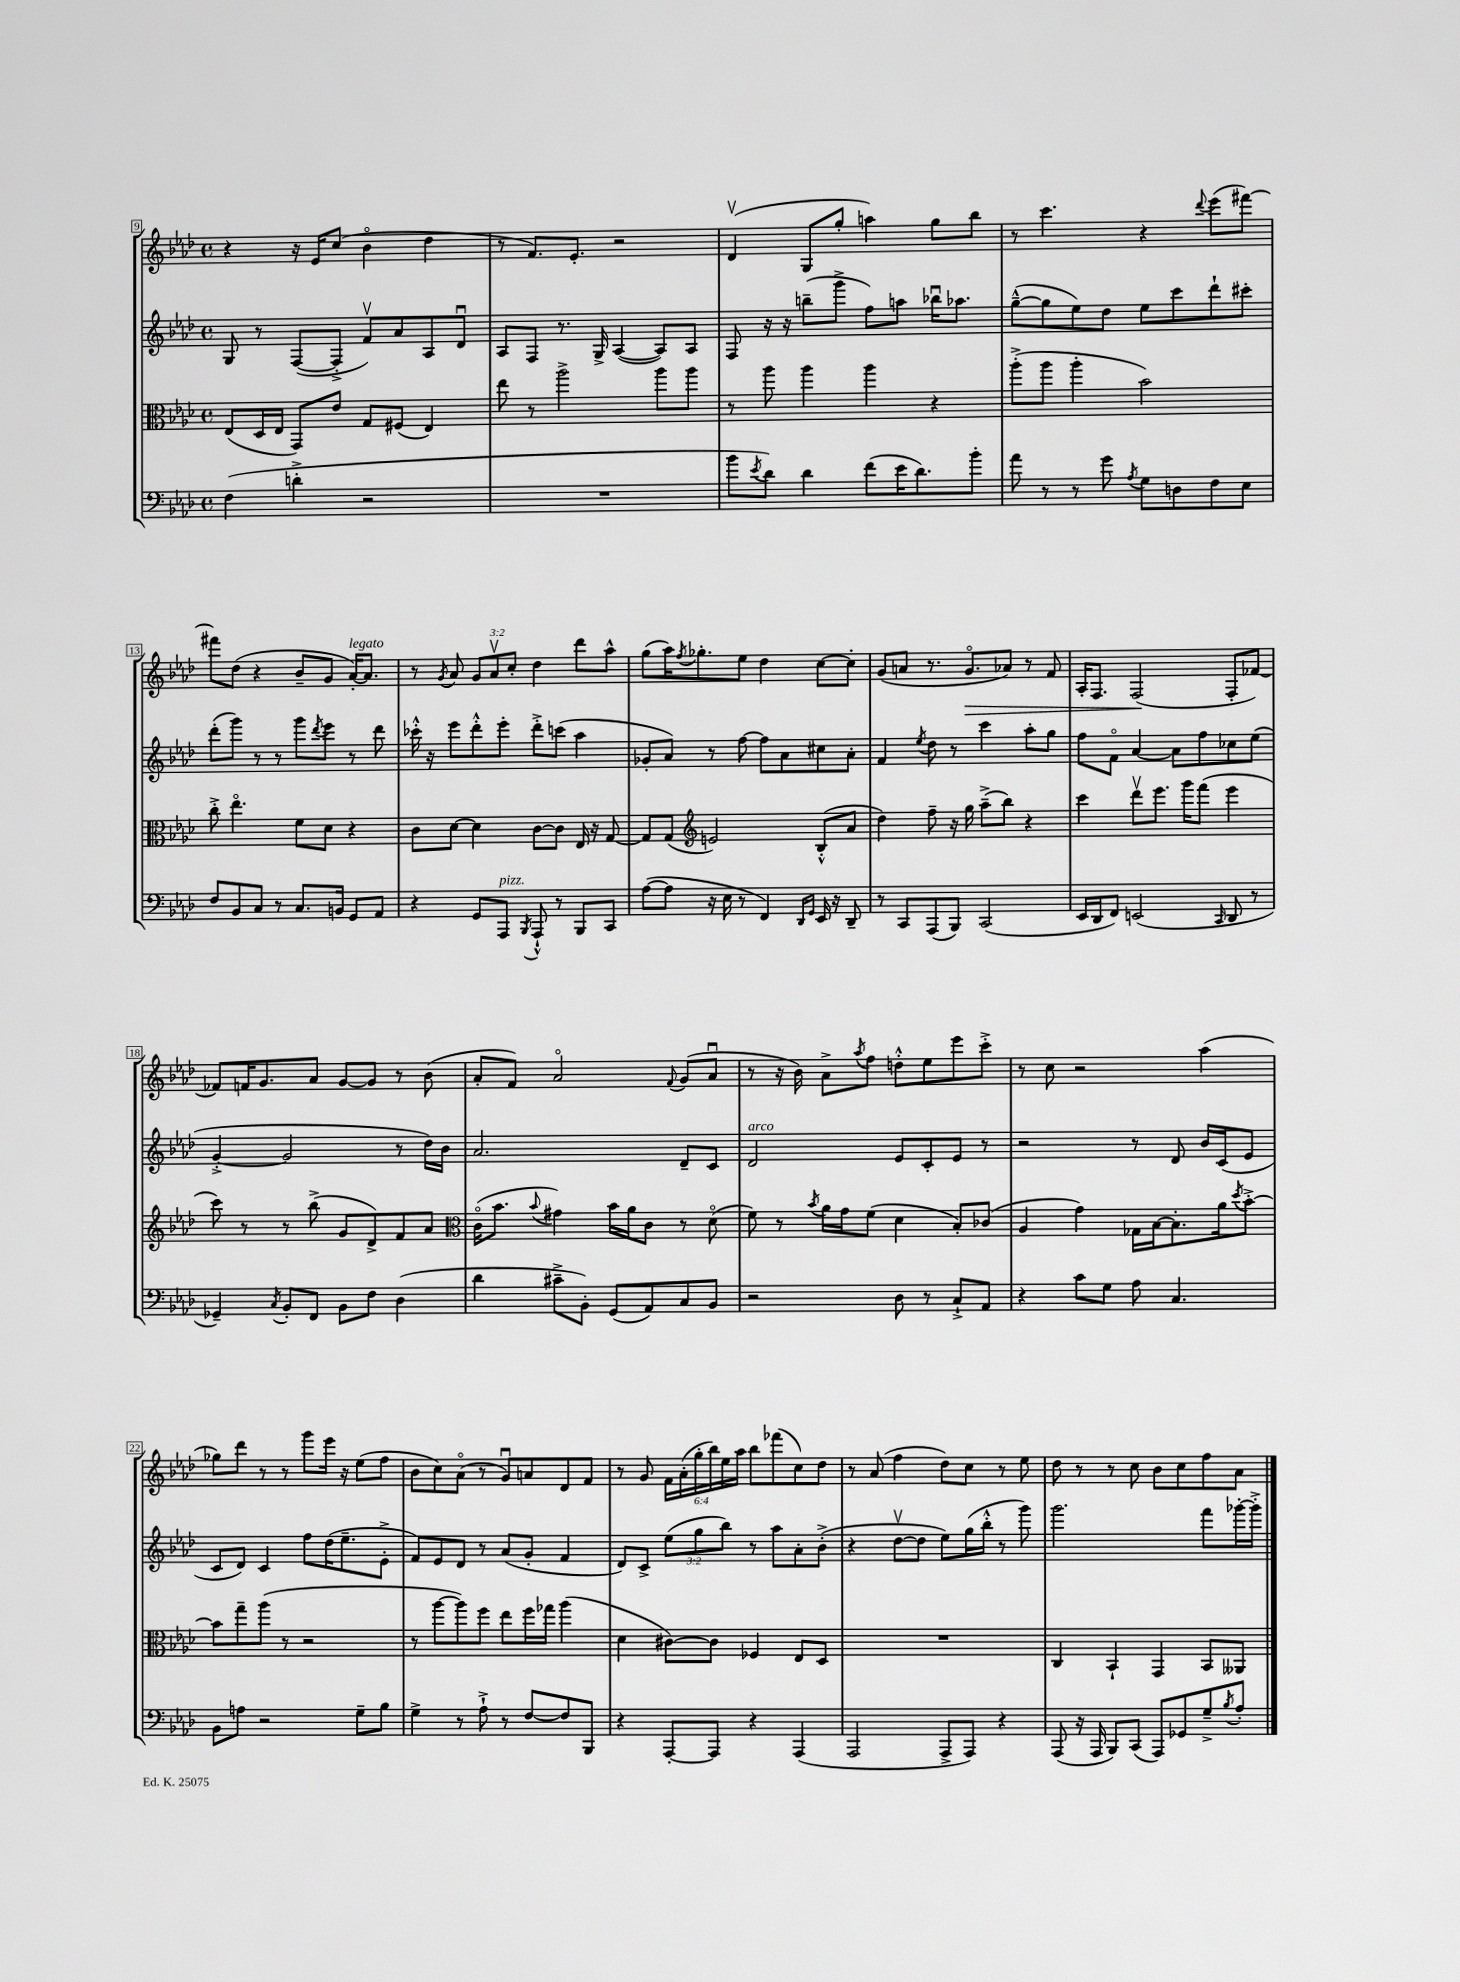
<<
\new StaffGroup <<
\new Staff = "s0" {
    \clef treble \key aes \major \defaultTimeSignature \time 4/4 \override Staff.TupletNumber.text = #tuplet-number::calc-fraction-text
    r4 r16 ees'16 c''8( bes'4\flageolet des''4 |
    r8 f'8.) ees'8.-. r2 |
    des'4\upbow( g8 g''8-. a''4) g''8 bes''8 |
    r8 c'''4. r4 \appoggiatura { des'''8 } ees'''8( fis'''8~) |
    fis'''8 des''8( r4 bes'8-- g'8 aes'16~-.^\markup { \italic "legato" }) aes'8. |
    r8 \acciaccatura { g'8 } aes'8 \tuplet 3/2 { g'8 aes'8\upbow c''8-. } des''4 des'''8 aes''8-^ |
    g''8( aes''16) \acciaccatura { f''8 } ges''8.-. ees''8 des''4 c''8~ c''8-. |
    g'8( a'8 r8. g'8.\flageolet\> aes'8) r8 f'8 |
    aes16-. f8. f2\!( f8-. fes'8~) |
    fes'8 f'16 g'8. aes'8 g'8~ g'8 r8 bes'8( |
    aes'8-. f'8) aes'2\flageolet \appoggiatura { f'8 } g'8( aes'8\downbow |
    r8 r16 bes'16) aes'8-> \acciaccatura { aes''8 } f''8 d''8-.-^ ees''8 ees'''8 c'''8-.-> |
    r8 c''8 r2 aes''4( |
    ges''8) des'''8 r8 r8 g'''8 ees'''16 r16 ees''8( f''8 |
    bes'8 c''8) aes'8\flageolet( r8 g'8\downbow) a'8 des'8 f'8 |
    r8 g'8 \tuplet 6/4 { f'16 aes'16-.( g''16-. bes''16) ees''16 aes''16 } bes''8 fes'''8( c''8) des''8 |
    r8 aes'8( f''4 des''8) c''8 r8 ees''8 |
    des''8 r8 r8 c''8 bes'8 c''8 f''8 aes'8 \bar "|." |
}
\new Staff = "s1" {
    \clef treble \key aes \major \defaultTimeSignature \time 4/4 \override Staff.TupletNumber.text = #tuplet-number::calc-fraction-text
    g8 r8 f8~( f8-.-> f'8\upbow) aes'8 aes8 des'8\downbow |
    aes8 f8 r8. g16-> aes4~( aes8) aes8 |
    f8 r16 r16 b''8--( g'''8-> f''8) a''8 bes''16\downbow aes''8. |
    g''8~---^( g''8 ees''8) des''8 ees''8 c'''8 des'''8-! cis'''8-. |
    des'''8-.( g'''8) r8 r8 g'''8 \acciaccatura { des'''8 } ees'''8 r8 des'''8 |
    ces'''16-.-^ r16 ees'''8 des'''8-.-^ ees'''8-. des'''8-.-> c'''8( aes''4 |
    ges'8-. aes'8) r8 f''8~ f''8 aes'8 cis''8 aes'8-. |
    f'4 \acciaccatura { ees''8 } des''8 r8 c'''4 aes''8-. g''8 |
    f''8 f'8\flageolet aes'4~ aes'8 f''8 ces''8 ees''8( |
    g'4~-.-> g'2 r8 des''16) bes'16 |
    aes'2. des'8-- c'8 |
    des'2^\markup { \italic "arco" } ees'8 c'8-. ees'8 r8 |
    r2 r8 des'8 bes'16 c'16( ees'8 |
    c'8 des'8) c'4 f''8 des''16( ees''8.-- ees'8-.-> |
    f'8) ees'8 des'8 r8 aes'8( g'8-. f'4 |
    des'8) c'8-> \tuplet 3/2 { ees''8( g''8 bes''8) } r8 aes''8 aes'8-. bes'8-.->( |
    r4 des''8~\upbow des''8 ees''8) g''16( bes''16-.-^ r8 g'''8) |
    g'''2. f'''8 ges'''16~-. ges'''16-.-> \bar "|." |
}
\new Staff = "s2" {
    \clef alto \key aes \major \defaultTimeSignature \time 4/4
    ees8( des16 ees16 g,8) ees'8 g8 fis8( ees4) |
    ees''8 r8 aes''2-> aes''8 aes''8 |
    r8 aes''8 aes''4 aes''4 r4 |
    aes''8-.->( aes''8 aes''4-. bes'2) |
    c''8-.-> ees''4.\flageolet f'8 des'8 r4 |
    c'8 des'8~ des'4 c'8~ c'8 ees16 r16 g8~ |
    g8 g8( \clef treble e'2) bes8-.-^( aes'8 |
    des''4) f''8-- r16 g''16 aes''8--->( bes''8) r4 |
    c'''4 des'''8\upbow ees'''8. g'''16 f'''8( ees'''4 |
    c'''8) r8 r8 bes''8->( g'8 des'8->) f'8 aes'8 |
    \clef alto c'16\flageolet( bes'8. \appoggiatura { bes'8 } gis'4) bes'16 aes'16 c'8 r8 des'8\flageolet( |
    f'8) r8 \acciaccatura { bes'8 } aes'16 g'16 f'8( des'4 bes8-.) ces'8( |
    aes4 g'4) ges16 bes16~ bes8.-. aes'16 \acciaccatura { des''8 } bes'8~-.-> |
    bes'8 g''8-- aes''8( r8 r2 |
    r8 aes''8~ aes''8) f''8 ees''8 f''16 ges''16 aes''4( |
    des'4 cis'8~) cis'8 fes4 ees8 des8 |
    R1 |
    c4 bes,4-! g,4 bes,8 aeses,8 \bar "|." |
}
\new Staff = "s3" {
    \clef bass \key aes \major \defaultTimeSignature \time 4/4
    f4( d'4-.-> r2 |
    R1 |
    bes'8 \acciaccatura { ees'8 } des'8) des'4 f'8( ees'16 des'8.) bes'8-. |
    aes'8 r8 r8 g'8 \acciaccatura { aes8 } g8 d8 f8 ees8 |
    f8 bes,8 c8 r8 c8. b,16 g,8 aes,8 |
    r4 g,8 aes,,8^\markup { \italic "pizz." } \acciaccatura { bes,,8 } aes,,8-!-^ r8 bes,,8 c,8 |
    aes8~( aes8 r16 ees16 r8 f,4) \grace { des,16 g,16 } ees,16 r16 des,8-- |
    r8 c,8 aes,,8( bes,,8) c,2( |
    ees,16 des,16 f,8) e,2( \grace { c,16 } des,8 r8 |
    ges,4--) \acciaccatura { c8 } bes,8-. f,8 bes,8 f8 des4( |
    des'4 cis'8---> bes,8-.) g,8( aes,8) c8 bes,8 |
    r2 des8 r8 c8-!-> aes,8 |
    r4 c'8 g8 aes8 c4. |
    bes,8 a8 r2 g8-- bes8 |
    g4-> r8 aes8-!-> r8 f8~ f8 bes,,8 |
    r4 aes,,8~-. aes,,8 r4 aes,,4( |
    aes,,2 aes,,8-> aes,,8) r4 |
    aes,,8( r16 aes,,16 bes,,8) c,8( aes,,8) ges,8 g8---> \acciaccatura { bes8 } aes8-. \bar "|." |
}
>>
>>
\layout { \context { \Score currentBarNumber = #9 \override BarNumber.stencil = #(make-stencil-boxer 0.1 0.3 ly:text-interface::print) } }
